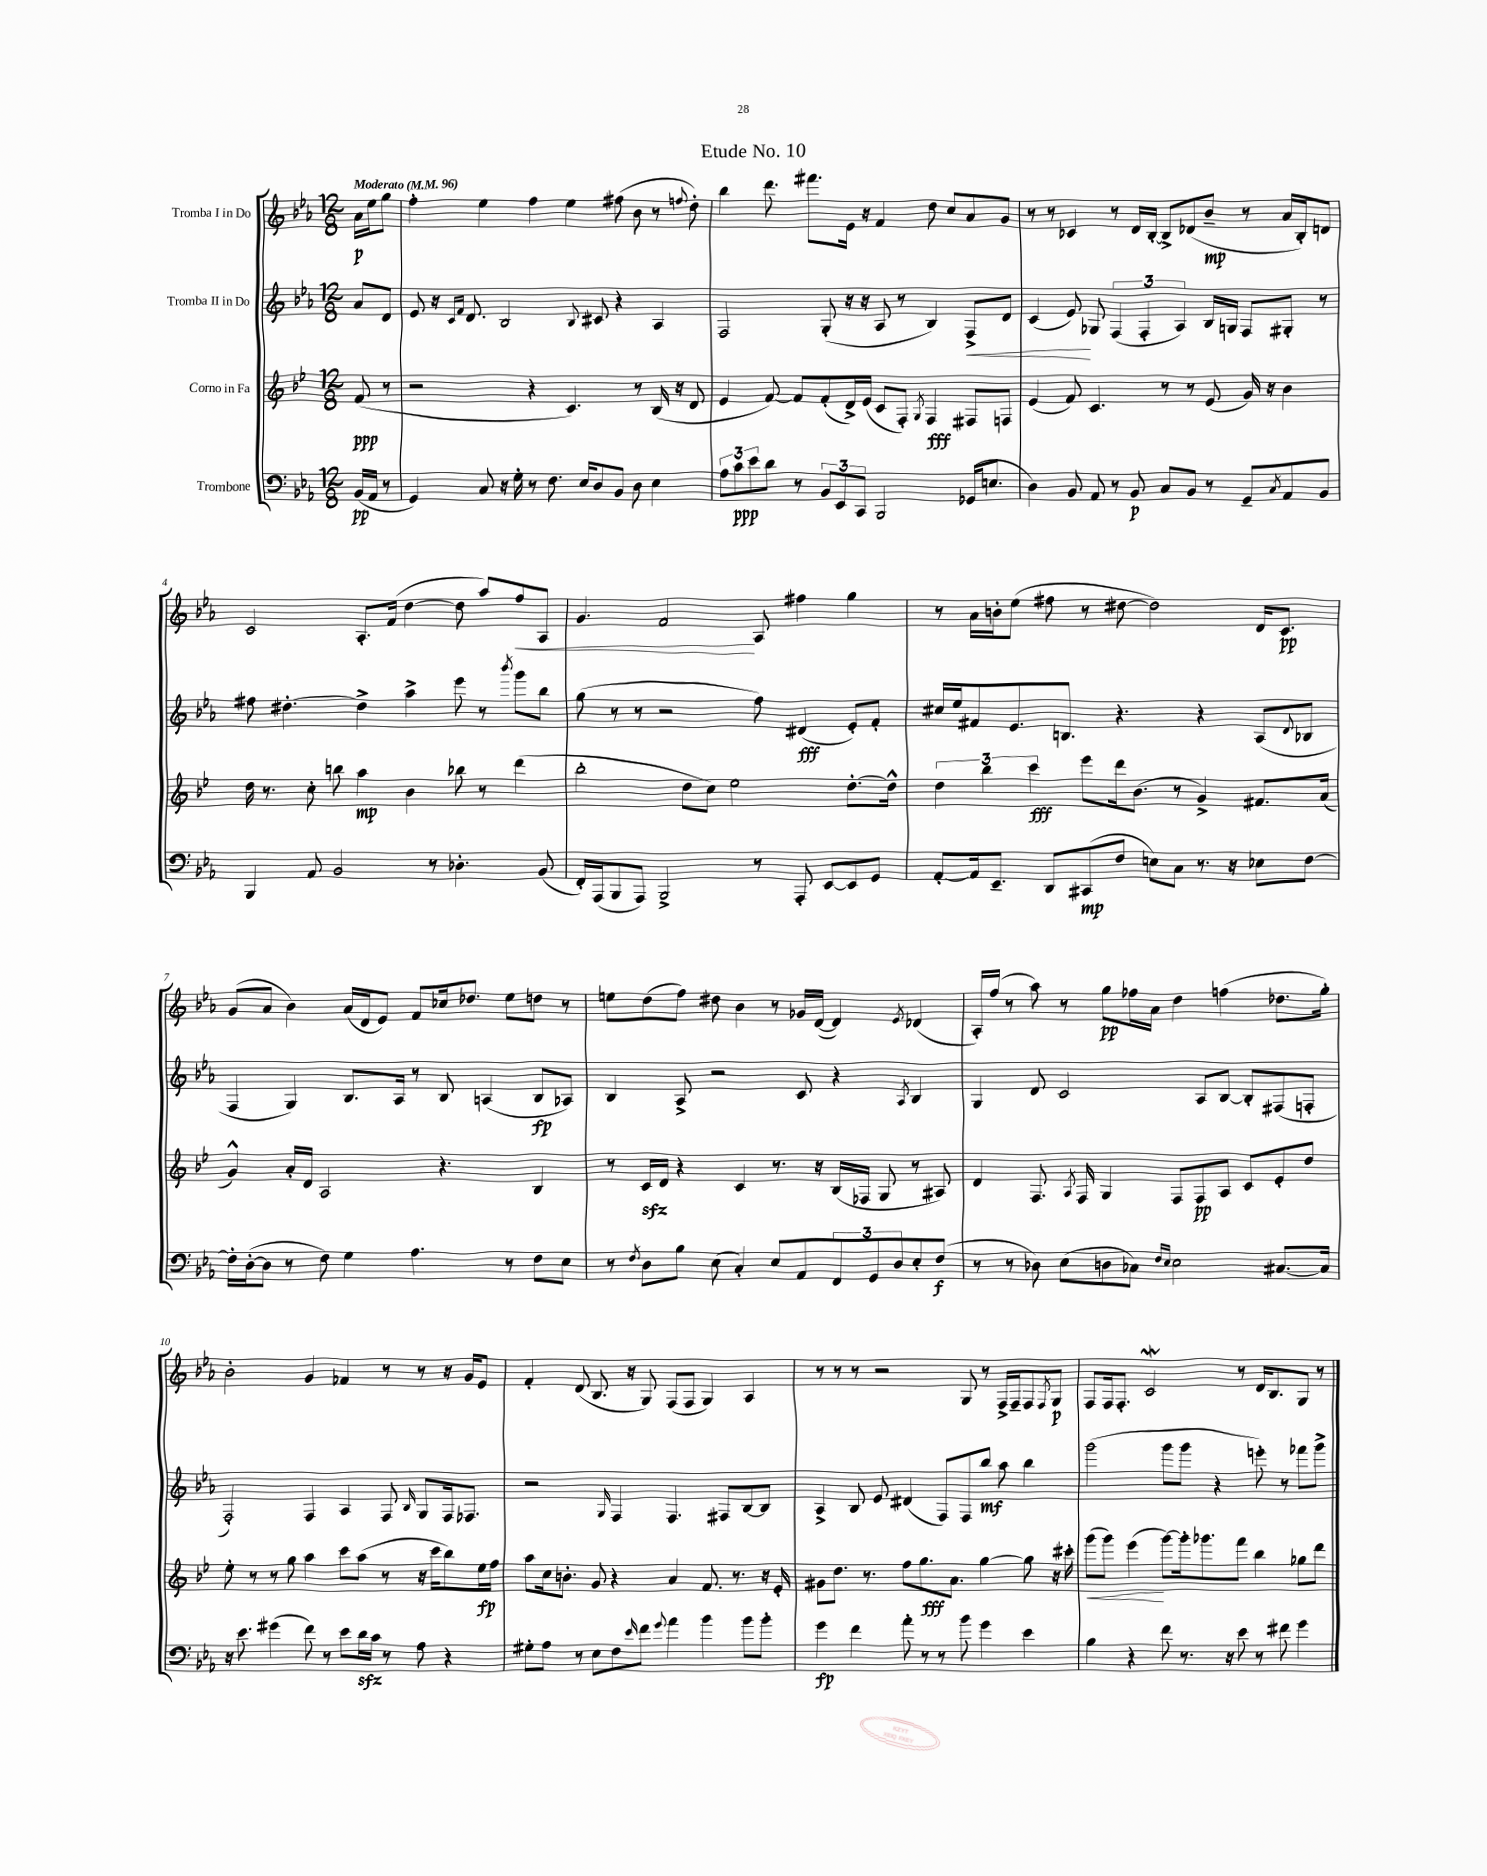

**kern	**kern	**kern	**kern
*staff4	*staff3	*staff2	*staff1
*clefF4	*clefG2	*clefG2	*clefG2
*k[b-e-a-]	*k[b-e-]	*k[b-e-a-]	*k[b-e-a-]
*M12/8	*M12/8	*M12/8	*M12/8
*MM96	*MM96	*MM96	*MM96
(16BB-	(8f	8a-	16a-
16AA-	.	.	16ee-
8r	8r	8d	8gg
=	=	=	=
4GG)	2r	8e-	4ff'
.	.	16r	.
.	.	16qqc	.
.	.	16qqf	.
.	.	8.d	.
8C	.	.	4ee-
16r	.	2B-	.
16G'	.	.	.
8r	4r	.	4ff
8.F	.	.	.
.	4.c)	.	4ee-
16E-	.	.	.
.	.	8qqB-	.
8D	.	8c#	.
8BB-	.	4r	(8ff#
8D	8r	.	8b-
4E-	(16B-	4A-	8r
.	16r	.	.
.	.	.	8qqff
.	8d	.	8dd')
=	=	=	=
12A-	4e-	2F	4bb-
12c	.	.	.
12e-	.	.	.
8d	[8f)	.	8.ddd
8r	8f]	.	.
.	.	.	8.fff#
12BB-	(8f'	(8G'	.
12EE-	.	.	.
.	16d^)	16r	16e-
12CC	.	.	.
.	(16e-	16r	16r
2BBB-	8c	8A-	4f
.	8F')	8r	.
.	8qG	.	.
.	4F	4B-)	8dd
.	.	.	8cc
(16GG-	8F#	8F^	8a-
8.E	.	.	.
.	8F	8d	8g
=	=	=	=
4D)	(4e-	(4c	8r
.	.	.	8r
8BB-	8f)	8e-)	4c-
8AA-	4.c	8G-	.
8r	.	(6F	8r
8BB-	.	.	16d
.	.	6F'	.
.	.	.	[16B-'
8C	8r	.	8B-^]
.	.	6A-)	.
8BB-	8r	.	(8d-
8r	(8e-	16B-	8b-~
.	.	16G	.
8GG~	16g)	8F	8r
.	16r	.	.
8qC	.	.	.
8AA-	4b-	8G#'	16a-
.	.	.	16B-')
8BB-	.	8r	8d
=	=	=	=
4BBB-	16dd	8ff#	2c
.	8.r	.	.
.	.	[4.dd#'	.
8AA-	8cc'	.	.
2BB-	8bb	.	.
.	4aa	4dd#^]	8.A-'
.	.	.	(16f
.	4b-	4aa-^	[4dd
8r	.	.	.
4.D-'	8bb-	8eee-	8dd]
.	8r	8r	8aa-)
.	.	8qbbb-	.
.	(4ddd	8ggg	8ff
(8BB-	.	8bb-	8A-
=	=	=	=
16FF')	2bb-'	(8gg	4.g
(16AAA-	.	.	.
8BBB-	.	8r	.
8AAA-)	.	8r	.
2BBB-^	.	2r	2f
.	8dd	.	.
.	8cc)	.	.
.	2ee-	.	.
8r	.	8ff)	8A-
8AAA-'	.	(4d#	4ff#
[8EE-	.	.	.
8EE-]	[8.dd'	8e-')	4gg
8GG	.	8f'	.
.	16dd^^]	.	.
=	=	=	=
[8AA-'	6dd	16cc#	8r
.	.	16ee-	.
16AA-]	.	8f#	16a-
.	6bb-	.	.
8.EE-~	.	.	16b'
.	.	8.e-	(8ee-
.	6ccc	.	.
8DD	.	.	8ff#
.	.	8.B	.
(8CC#	8eee-	.	8r
8F	16ddd	4.r	[8dd#
.	(8.b-	.	.
8E)	.	.	2dd#])
8C	8r	.	.
8.r	4g^)	4r	.
16r	.	.	.
8E-	8.f#	(8A-	16d
.	.	.	8.c
.	.	8qqd	.
[8F	.	8B-	.
.	(16a	.	.
=	=	=	=
16F']	4g^^)	4F	(8g
([16D'	.	.	.
8D]	.	.	8a-
8r	16a'	4G)	4b-)
.	16d	.	.
8F)	2A	.	.
4G	.	8.B-	(16a-
.	.	.	16d
.	.	.	8e-)
.	.	16A-	.
4.A-	.	8r	8f
.	4.r	8B-	16cc-
.	.	.	8.dd-
.	.	(4A	.
8r	.	.	8ee-
8F	4B-	8B-	8dd
8E-	.	8A-)	8r
=	=	=	=
8r	8r	4B-	8ee
8qF	.	.	.
8D	16c	.	(8dd
.	16d	.	.
8B-	4r	8A-^	8ff)
(8E-	.	2r	8dd#
4C')	4c	.	4b-
8E-	8.r	.	8r
8AA-	.	8c	16g-
.	16r	.	([16d
12FF	(16B-	4r	4d])
.	16F-	.	.
12GG	.	.	.
.	8G	.	.
12D	.	.	.
.	.	8qA-	8qe-
8E-'	8r	4B-	(4d-
(8F	8A#)	.	.
=	=	=	=
8r	4d	4G	16A-')
.	.	.	(16ff
8r	.	.	8r
8D-)	8.F	8d	8aa-)
(8E-	.	2c	8r
.	8qA	.	.
.	16F	.	.
8D	4G	.	8gg
8C-)	.	.	16ff-
.	.	.	16a-
16qqF	.	.	.
16qqE-	.	.	.
2E-	8F	.	4dd
.	8F	8A-	.
.	8A	[8B-	(4ff
.	8c	8B-']	.
[8.C#	8e-'	(8F#	8.dd-
.	8dd	8F'	.
16C#]	.	.	16gg')
=	=	=	=
16r	8ee-'	2F')	2b-'
8.e-	.	.	.
.	8r	.	.
(4g#	8r	.	.
.	8gg	.	.
8f)	4aa	4F	4g
8r	.	.	.
8e-	8ccc	4A-	4f-
16d	(8aa	.	.
16c	.	.	.
8r	8r	8F	8r
.	.	16qqB-	.
8A-	16r	8G	8r
.	16ccc	.	.
4r	8bb-)	16F	16r
.	.	8.F-	16g
.	16ee-	.	8e-
.	16ff	.	.
=	=	=	=
8G#'	8aa	2r	4f'
8A-	16cc	.	.
.	8.b'	.	.
8r	.	.	(8d
8E-	8g	.	8.B-
.	.	16qqG	.
8F	4r	4F	.
.	.	.	16r
16qqe-	.	.	.
8f	.	.	8G)
8qqg	.	.	.
4a-	4a	4.F	(8F
.	.	.	8F
4b-	8.f	.	4G)
.	.	8F#	.
.	8.r	.	.
8b-	.	[8B-	4A-
8b-'	16r	8B-]	.
.	16e-'	.	.
=	=	=	=
4g	8g#	4A-^	8r
.	8.dd	.	8r
4f	.	8B-	8r
.	8.r	.	.
.	.	8e-	2r
8a-'	8ff	(4d#	.
8r	8.gg	.	.
8r	.	8F)	.
.	8.a	.	.
8b-	.	8F	8G
4g	[4gg	8bb-	8r
.	.	8aa-	16F^
.	.	.	16F~
4e-	8gg]	4bb-	8F
.	.	.	8qF
.	16r	.	8G
.	16ccc#'	.	.
=	=	=	=
4B-	(8ggg	(2ggg	8F
.	8ggg)	.	16F
.	.	.	8.F'
4r	(4eee-	.	.
.	.	.	2c
8f	[8ggg)	8ggg	.
8.r	16ggg']	8ggg	.
.	8.ggg-	.	.
.	.	4r	.
16r	.	.	.
8e-	8fff	.	8r
8r	4bb-	8eee')	16d
.	.	.	8.B-
8f#	.	8r	.
4g	8gg-	8fff-	8G
.	8ddd	8ggg^	8r
==	==	==	==
*-	*-	*-	*-
